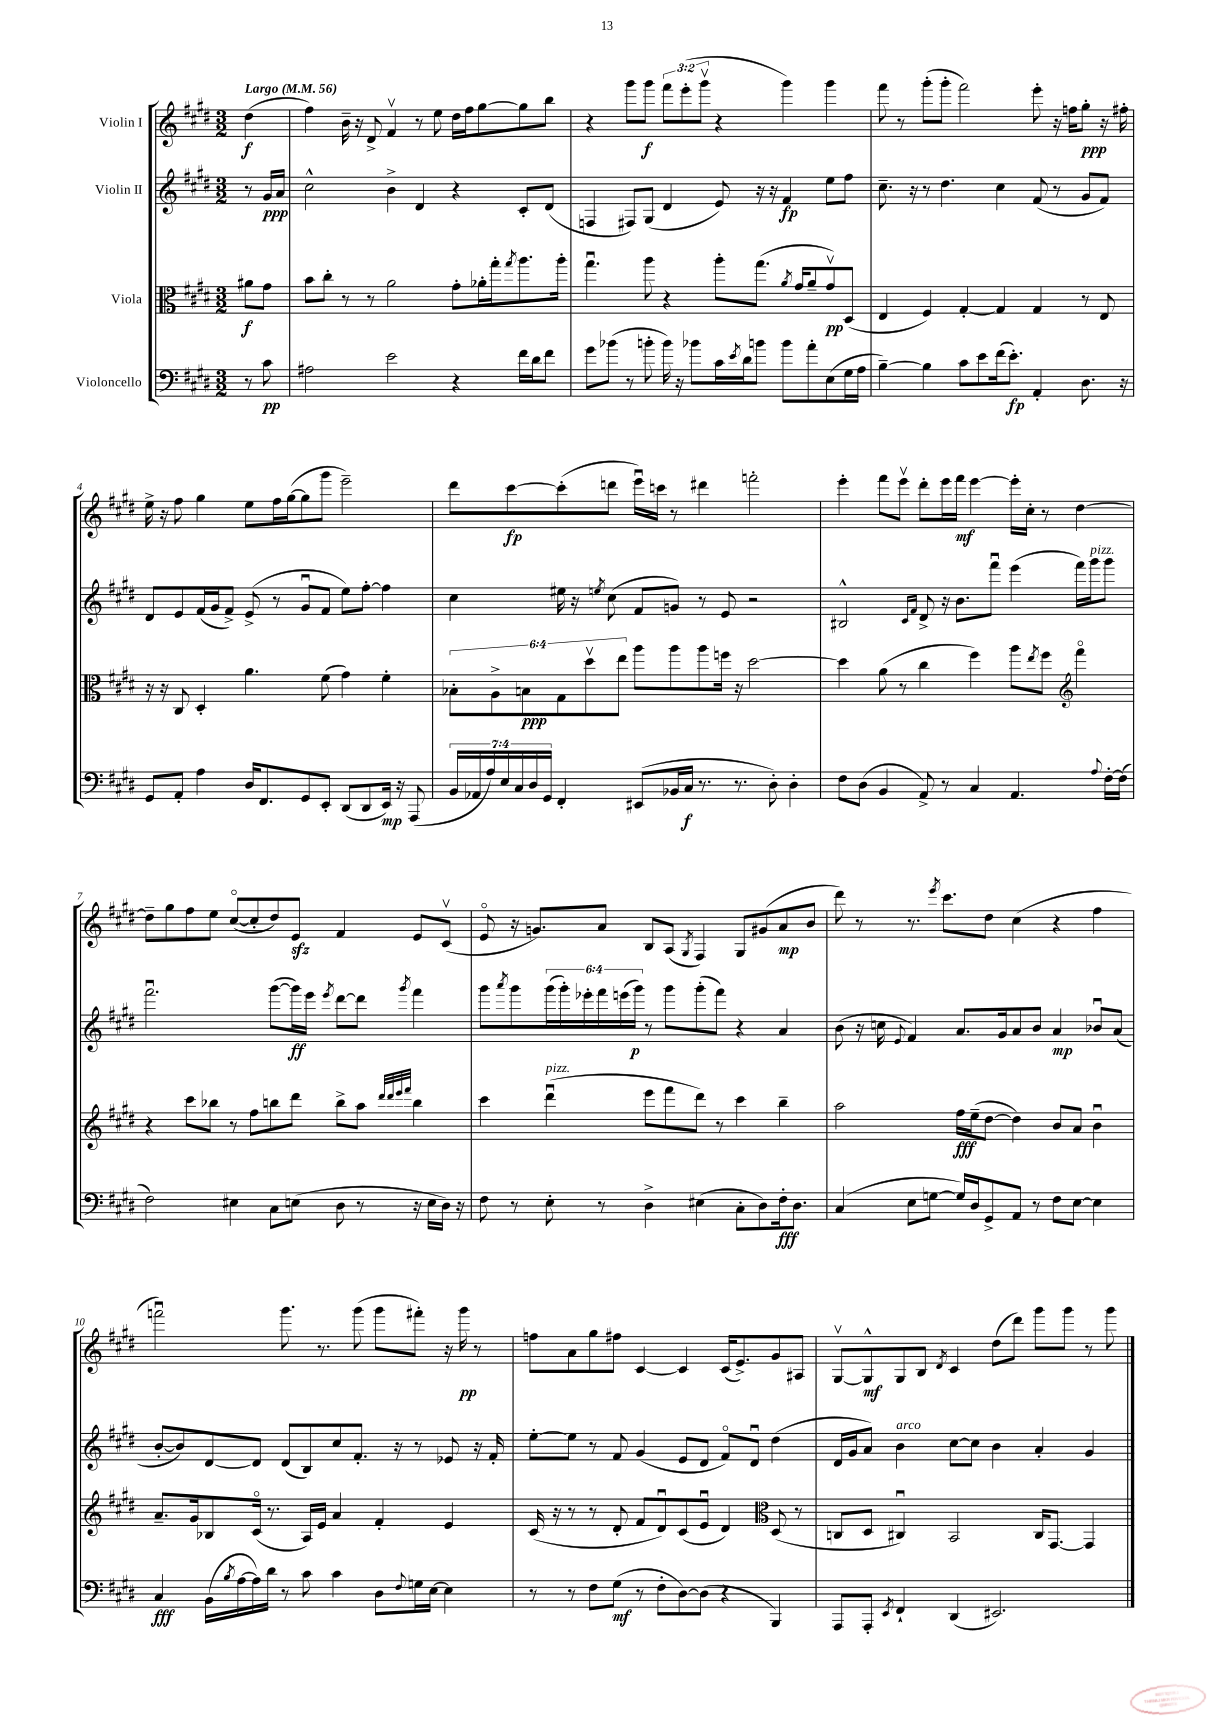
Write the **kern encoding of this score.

**kern	**kern	**kern	**kern
*staff4	*staff3	*staff2	*staff1
*clefF4	*clefC3	*clefG2	*clefG2
*k[f#c#g#d#]	*k[f#c#g#d#]	*k[f#c#g#d#]	*k[f#c#g#d#]
*M3/2	*M3/2	*M3/2	*M3/2
*MM56	*MM56	*MM56	*MM56
8r	8a#	8r	(4dd#
8c#	8g#	16g#	.
.	.	16a	.
=	=	=	=
2A#	8b	2cc#^^	4ff#)
.	8cc#'	.	.
.	8r	.	16b~
.	.	.	16r
.	8r	.	8d#^
2e	2a	4b^	4f#v
.	.	4d#	8r
.	.	.	8ee
4r	8g#'	4r	16dd#
.	.	.	16ff#
.	16a-'	.	[8gg#
.	16gg#'	.	.
.	8qgg#	.	.
16f#	8.aa	8c#'	8gg#]
16d#	.	.	.
8f#	.	(8d#	8bb
.	16aa'	.	.
=	=	=	=
8g#	4.gg#u	4F	4r
(8b-	.	.	.
8r	.	8F#)	8ggg#
8b'	8aa	(8G#	8ggg#
16b)	4r	4d#	12fff#
16r	.	.	.
.	.	.	(12eee'
8b-	.	.	.
.	.	.	12ggg#v
16c#	8aa'	8e)	4r
8qe	.	.	.
16d#	.	.	.
8b	(8.gg#	16r	.
.	.	16r	.
8b	.	4f#	4ggg#)
.	8qa	.	.
.	16g#	.	.
8a'	8a~	.	.
(8E	8g#v)	8ee	4ggg#
16G#	(8D#	8ff#	.
16A	.	.	.
=	=	=	=
[4B~)	4E	8.cc#~	8fff#
.	.	.	8r
.	.	16r	.
4B]	4F#)	8r	(8ggg#'
.	.	4.dd#	8ggg#'
8c#	[4G#'	.	2fff#)
8e	.	.	.
(16f#	4G#]	4cc#	.
8.e')	.	.	.
4AA'	4G#	(8f#	8eee'
.	.	8r	16r
.	.	.	16ff
8.D#	8r	8g#	8gg#'
.	8E	8f#)	16r
16r	.	.	16ff#'
=	=	=	=
8GG#	16r	8d#	16ee^
.	16r	.	16r
8AA'	8C#	8e	8ff#
4A	4D#'	(16f#	4gg#
.	.	16g#	.
.	.	8f#^)	.
16D#	4.a	(8e^	8ee
8.FF#	.	.	.
.	.	8r	16ff#
.	.	.	([16gg#
8GG#	.	8g#u	8gg#]
8EE'	(8f#	8f#	8ggg#
(8DD#	4g#)	8ee)	2eee~)
8DD#	.	[8ff#'	.
16EE)	4f#'	4ff#]	.
16r	.	.	.
(8AAA	.	.	.
=	=	=	=
28BB	12B-'	4cc#	8ddd#
28AA-	.	.	.
28A)	.	.	.
.	12A^	.	.
28E	.	.	.
.	.	.	[8ccc#
28C#	.	.	.
.	12B	.	.
28D#	.	.	.
28GG#	.	.	.
4FF#'	12G#	16ee#	(8ccc#']
.	.	16r	.
.	12dd#v	.	.
.	.	8qee	.
.	.	(8cc#	8ddd
.	12ee	.	.
(8EE#	8aa	8f#	16eeeu)
.	.	.	16ccc
16BB-	8aa	8g)	8r
16C#	.	.	.
8.r	8aa	8r	4ddd#
.	16ff	8e	.
8.r	16r	.	.
.	[2dd#	2r	2fff'
8D#')	.	.	.
4D#'	.	.	.
=	=	=	=
8F#	4dd#]	2B#^^	4eee'
(8D#	.	.	.
4BB	(8a	.	8fff#
.	8r	.	8eeev
.	.	16qqc#	.
.	.	16qqf#	.
8AA^)	4cc#	8d#^	8ddd#'
8r	.	16r	16eee
.	.	8.b	16fff#
4C#	4ff#)	.	[4eee
.	.	8fff#u	.
4.AA	8aa	(4eee	16eee']
.	.	.	16cc#'
.	8qee	.	.
.	8ff#	.	8r
*	*clefG2	*	*
.	4fff#o	16fff#)	[4dd#
.	.	16ggg#	.
8qqA	.	.	.
[16F#'	.	8ggg#	.
(16F#]	.	.	.
=	=	=	=
2F#)	4r	2.fff#u	8dd#~]
.	.	.	8gg#
.	8ccc#	.	8ff#
.	8bb-	.	8ee
4E#	8r	.	([8cc#o
.	8ff#	.	8cc#']
8C#	8bb	([8ggg#	8dd#)
(8E	8ddd#	16ggg#])	8e
.	.	16eee	.
.	.	8qeee	.
8D#	8bb^	[8ddd#	4f#
8r	8aa	8ddd#]	.
.	32qqddd#	.	.
.	32qqddd#	.	.
.	32qqeee	.	.
.	32qqfff#	8qggg#	.
16r	4bb	4fff#	8e
16E	.	.	.
16D#)	.	.	(8c#v
16r	.	.	.
=	=	=	=
8F#	4ccc#	8ggg#	8eo
.	.	8qaaa	.
8r	.	8ggg#	16r
.	.	.	8.g)
8E'	(4ddd#u	(24ggg#	.
.	.	24ggg#')	.
.	.	24eee-'	.
8r	.	24fff#	8a
.	.	(24eee	.
.	.	24ggg#)	.
4D#^	8eee	8r	8B
.	8fff#	8ggg#	(8A
.	.	.	8qG#
(4E#	8ddd#)	(8ggg#'	4F#)
.	8r	8fff#)	.
8C#'	4ccc#	4r	8G#
8D#)	.	.	(8g#
16F#'	4bb~	4a	8a
8.D#	.	.	.
.	.	.	8b
=	=	=	=
(4C#	2aa	(8b	8ddd#)
.	.	16r	8r
.	.	16cc	.
.	.	8qqe	.
8E	.	4f#)	8.r
[8G	.	.	.
.	.	.	8qeee
.	.	.	8.ccc#
16G])	16ff#	8.a	.
16D#	(16ee~	.	.
8GG#^	[8dd#	.	8dd#
.	.	16g#	.
8AA	4dd#])	8a	(4cc#
8r	.	8b	.
8F#	8b	4a	4r
[8E	8a	.	.
4E]	4bu	8b-u	4ff#
.	.	(8a	.
=	=	=	=
4C#	8.a~	[8b'	2fffu)
.	.	8b])	.
.	16g#	.	.
(16BB	8B-	[8d#	.
8qB	.	.	.
[16A	.	.	.
16A])	(16c#o	8d#]	.
16d#	8.r	.	.
8r	.	(8d#	8.ggg#
8c#	16A)	8B)	.
.	16e	.	8.r
4c#	4a	8cc#	.
.	.	8.f#'	(8ggg#
8D#	4f#'	.	8ggg#
.	.	16r	.
8qqF#	.	.	.
16G	.	8r	8fff#')
[16E	.	.	.
4E]	4e	8e-	16r
.	.	.	16ggg#
.	.	16r	8r
.	.	16f#'	.
=	=	=	=
8r	(16c#	[8ee'	8ff
.	16r	.	.
8r	8r	8ee]	8a
8F#	8r	8r	8gg#
(8G#	8d#'	8f#	8ff#
8r	8f#	(4g#	[4c#
8F#'	8d#u)	.	.
[8D#)	(8c#	8e	4c#]
(8D#]	8eu	8d#	.
4r	4d#)	8f#o)	(16c#
.	.	.	8.e^)
.	.	8d#u	.
*	*clefC3	*	*
4BBB)	(8D#	(4dd#	8g#
.	8r	.	8A#
=	=	=	=
8AAA	8C	16d#	[8G#v
.	.	16g#	.
8AAA'	8D#	8a)	8G#^^]
8qEE	.	.	.
4FF#`	4C#u)	4b	8G#
.	.	.	8B
.	.	.	8qd#
(4DD#	2BB	[8cc#	4c#
.	.	8cc#]	.
2.EE#)	.	4b	(8dd#
.	.	.	8ddd#)
.	16C#	4a'	8ggg#
.	[8.GG#	.	.
.	.	.	8ggg#
.	4GG#]	4g#	8r
.	.	.	8ggg#
==	==	==	==
*-	*-	*-	*-
